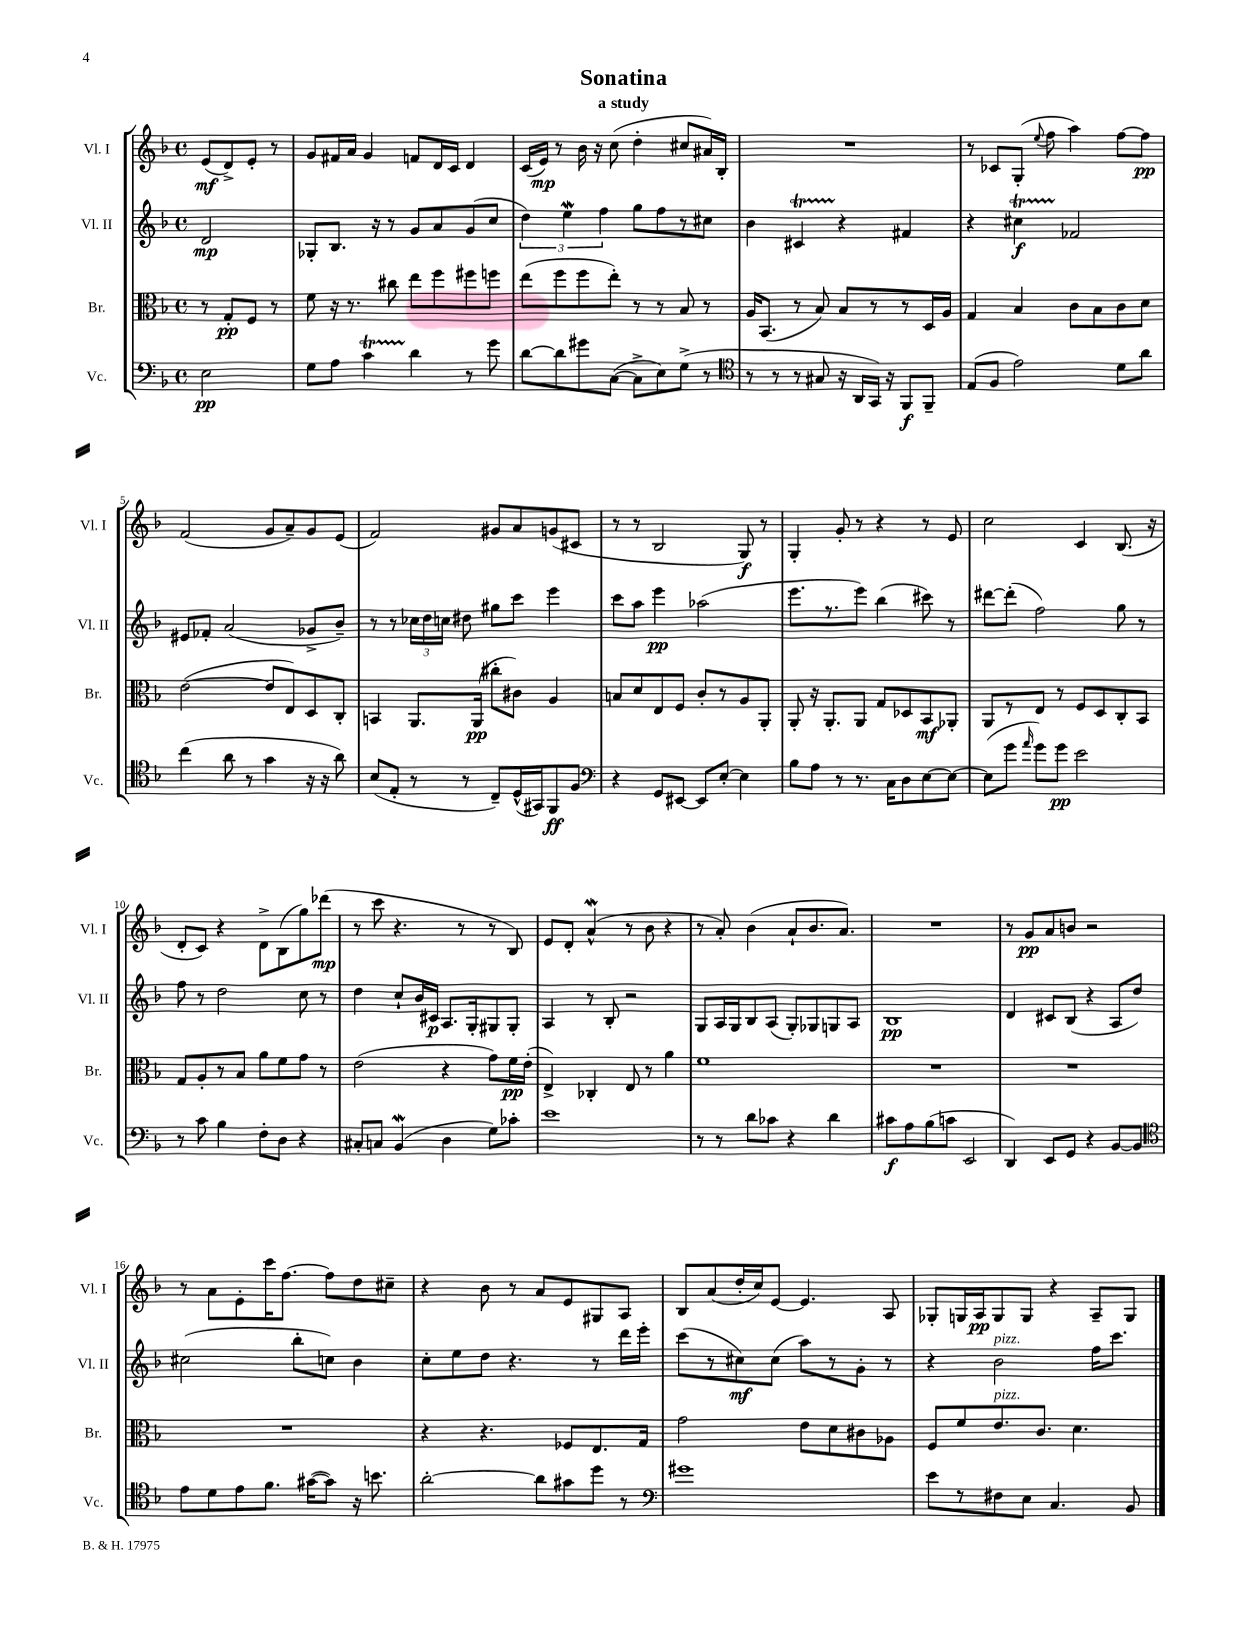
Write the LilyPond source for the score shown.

\header { title = "Sonatina" subtitle = "a study" }
<<
\new StaffGroup <<
\new Staff = "s0" \with { instrumentName = "Vl. I" shortInstrumentName = "Vl. I" } {
    \clef treble \key f \major \defaultTimeSignature \time 4/4 \partial 2
    \autoBeamOff e'8[\mf( d'8->) e'8]-. r8 |
    g'8[ fis'16 a'16] g'4 f'8[ d'16 c'16] d'4 |
    c'16[( e'16]\mp) r8 bes'16 r16 c''8( d''4-. cis''8[ ais'16) bes16]-. |
    R1 |
    r8 ces'8[ g8]-.( \appoggiatura { e''8 } f''8 a''4) f''8[~ f''8]\pp |
    f'2( g'8[ a'8--) g'8 e'8]( |
    f'2) gis'8[ a'8 g'8( cis'8] |
    r8 r8 bes2 g8\f) r8 |
    g4-. g'8-. r8 r4 r8 e'8 |
    c''2 c'4 bes8.( r16 |
    d'8[-. c'8]) r4 d'8[-> bes8( g''8) des'''8]\mp( |
    r8 c'''8 r4. r8 r8 bes8) |
    e'8[ d'8]-. a'4-^\mordent( r8 bes'8 r4 |
    r8 a'8-.) bes'4( a'8[-! bes'8. a'8.]) |
    R1 |
    r8 g'8[\pp a'8 b'8] r2 |
    r8 a'8[ e'8-. c'''16 f''8.]~ f''8[ d''8 cis''8]-- |
    r4 bes'8 r8 a'8[ e'8 gis8 a8] |
    bes8[ a'8( d''16-. c''16) e'8]~ e'4. a8 |
    ges8[-. g16 a16\pp g8 g8] r4 a8[-- g8] \bar "|." |
}
\new Staff = "s1" \with { instrumentName = "Vl. II" shortInstrumentName = "Vl. II" } {
    \clef treble \key f \major \defaultTimeSignature \time 4/4 \partial 2
    \autoBeamOff d'2\mp |
    ges8[-. bes8.] r16 r8 g'8[ a'8 g'8( c''8] |
    \tuplet 3/2 { d''4) e''4\mordent f''4 } g''8[ f''8 r8 cis''8] |
    bes'4 cis'4\startTrillSpan r4\stopTrillSpan fis'4 |
    r4 cis''4\startTrillSpan\f fes'2\stopTrillSpan |
    eis'8[ fes'8]-. a'2( ges'8[-> bes'8]--) |
    r8 r8 \tuplet 3/2 { ces''16[ d''16 c''16] } dis''8 gis''8[ c'''8] e'''4 |
    c'''8[ a''8] e'''4\pp aes''2( |
    e'''8.[ r8. e'''8]) bes''4( cis'''8) r8 |
    dis'''8[~ dis'''8]-.( f''2) g''8 r8 |
    f''8 r8 d''2 c''8 r8 |
    d''4 c''8[-! bes'16 cis'16]\p a8.[ g16-. gis8 gis8]-. |
    a4 r8 bes8-. r2 |
    g8[ a16 g16 bes8 a8]( g8[-.) ges8 g8 a8] |
    bes1\pp |
    d'4 cis'8[ bes8]( r4 a8[ d''8]) |
    cis''2( bes''8[-. c''8]) bes'4 |
    c''8[-. e''8 d''8] r4. r8 d'''16[ e'''16]-. |
    c'''8[( r8 cis''8\mf) cis''8]( a''8[) r8 g'8]-. r8 |
    r4 bes'2^\markup { \italic "pizz." } f''16[ c'''8.] \bar "|." |
}
\new Staff = "s2" \with { instrumentName = "Br." shortInstrumentName = "Br." } {
    \clef alto \key f \major \defaultTimeSignature \time 4/4 \partial 2
    \autoBeamOff r8 g8[-.\pp f8] r8 |
    f'8 r16 r8. cis''8 e''8[ f''8 fis''8 f''8] |
    e''8[( f''8 f''8 e''8]-.) r8 r8 bes8 r8 |
    a16[ bes,8.]( r8 bes8) bes8[ r8 r8 d16 a16] |
    g4 bes4 c'8[ bes8 c'8 d'8] |
    e'2~( e'8[ e8) d8 c8]-. |
    b,4 a,8.[ a,16]\pp( cis''8[-. cis'8]) a4 |
    b8[ d'8 e8 f8] c'8[-. r8 a8 a,8]-. |
    a,8-. r16 a,8.[-. a,8] g8[ des8 bes,8\mf aes,8]-. |
    a,8[ r8 e8] r8 f8[ d8 c8-. bes,8] |
    g8[ a8-. r8 bes8] a'8[ f'8 g'8] r8 |
    e'2( r4 g'8[) f'16\pp e'16]-.( |
    e4->) ces4-. e8 r8 a'4 |
    f'1 |
    R1 |
    R1 |
    R1 |
    r4 r4. fes8[ e8. g16] |
    g'2 e'8[ d'8 cis'8 aes8] |
    f8[ f'8 e'8.^\markup { \italic "pizz." } c'8.] d'4. \bar "|." |
}
\new Staff = "s3" \with { instrumentName = "Vc." shortInstrumentName = "Vc." } {
    \clef bass \key f \major \defaultTimeSignature \time 4/4 \partial 2
    \autoBeamOff e2\pp |
    g8[ a8] c'4\startTrillSpan d'4\stopTrillSpan r8 g'8 |
    d'8[~ d'8 gis'8 c8]~( c8[-> e8) g8]->( r8 |
    \clef tenor r8 r8 r8 gis8 r16 a,16[ g,16]) r16 f,8[\f f,8]-- |
    e8[( f8] e'2) d'8[ a'8] |
    c''4( a'8 r8 g'4 r16 r16 a'8) |
    bes8[( e8]-. r8 r8 c8[--) d16-^( gis,16) f,8\ff f8] |
    \clef bass r4 g,8[ eis,8]~ eis,8[ e8]~-. e4 |
    bes8[ a8] r8 r8. c16[ d8 e8~ e8]~ |
    e8[( g'8] \grace { a'16 } g'8[) g'8]\pp e'2 |
    r8 c'8 bes4 f8[-. d8] r4 |
    cis8[-. c8] bes,4\mordent( d4 g8[) ces'8]-. |
    e'1 |
    r8 r8 d'8[ ces'8] r4 d'4 |
    cis'8[\f a8 bes8( c'8] e,2 |
    d,4) e,8[ g,8] r4 bes,8[~ bes,8] |
    \clef tenor e'8[ d'8 e'8 f'8.] gis'16[~( gis'8]) r16 b'8. |
    a'2~-. a'8[ gis'8 d''8] r8 |
    \clef bass gis'1 |
    e'8[ r8 fis8 e8] c4. bes,8 \bar "|." |
}
>>
>>
